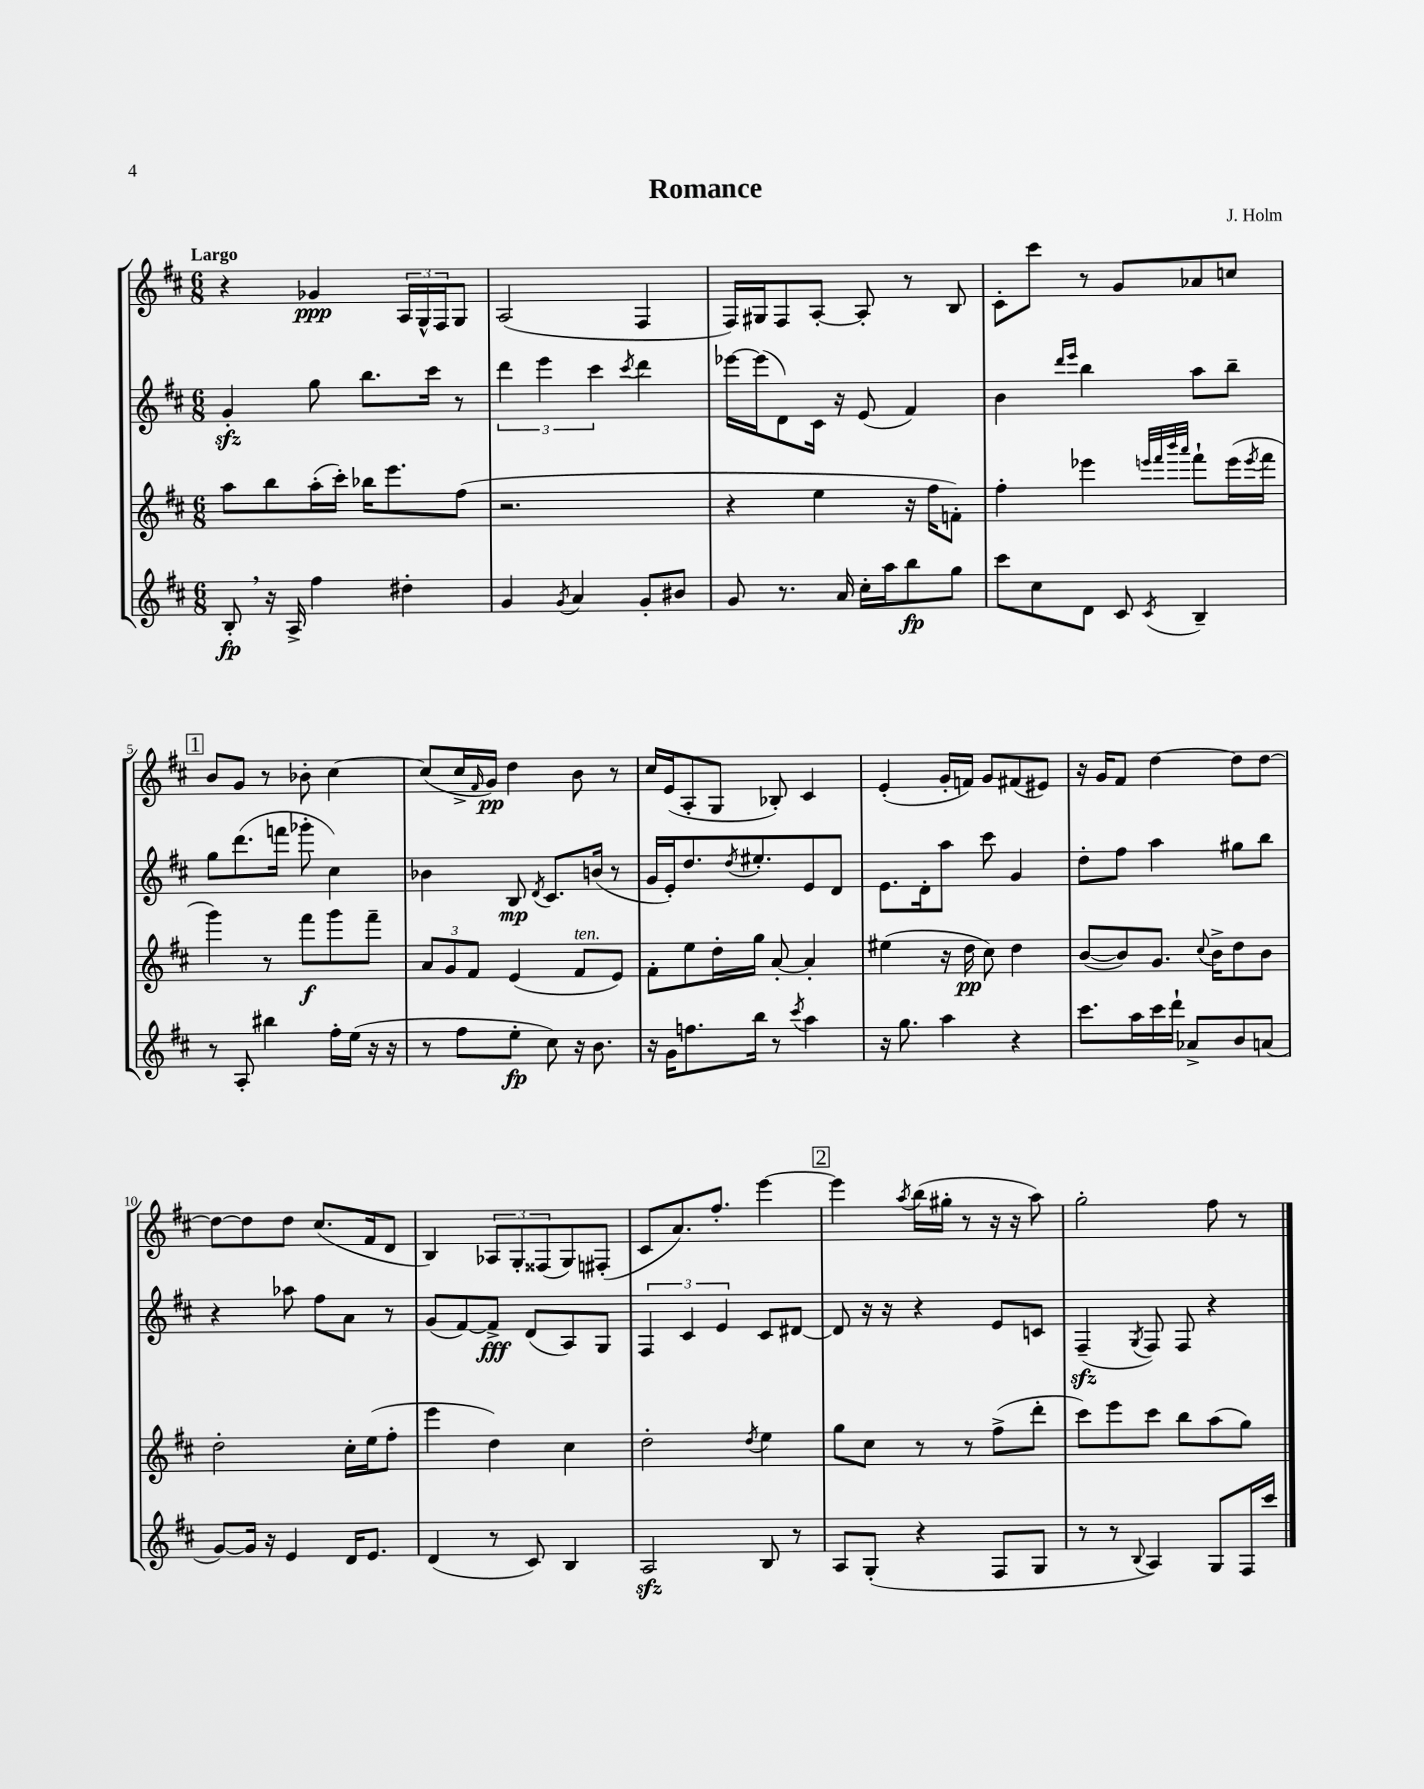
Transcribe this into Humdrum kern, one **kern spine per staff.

**kern	**kern	**kern	**kern
*staff4	*staff3	*staff2	*staff1
*clefG2	*clefG2	*clefG2	*clefG2
*k[f#c#]	*k[f#c#]	*k[f#c#]	*k[f#c#]
*M6/8	*M6/8	*M6/8	*M6/8
8B'	8aa	4g'	4r
16r	8bb	.	.
16A^	.	.	.
4ff#	(16aa'	8gg	4g-
.	16ccc#')	.	.
.	16bb-	8.bb	.
.	8.eee	.	.
4dd#'	.	.	24A
.	.	.	24G^^
.	.	16ccc#	.
.	.	.	24F#
.	(8ff#	8r	8G
=	=	=	=
4g	2.r	6ddd	(2A
.	.	6eee	.
8qg	.	.	.
4a	.	.	.
.	.	6ccc#	.
.	.	8qccc#	.
8g'	.	4ddd	4F#
8b#	.	.	.
=	=	=	=
8g	4r	[16eee-	16F#)
.	.	(16eee-]	16G#
8.r	.	8d)	8F#
.	4ee	16c#	[8A'
16a	.	16r	.
16cc#'	.	(8e	8A']
16aa	.	.	.
8bb	16r	4f#)	8r
.	16ff#	.	.
8gg	8f')	.	8B
=	=	=	=
8ccc#	4ff#'	4b	8c#'
8cc#	.	.	8ccc#
.	.	16qqddd	.
.	.	16qqeee	.
8d	4eee-	4bb	8r
8c#	.	.	8g
.	32qqeee	.	.
.	32qqfff#	.	.
.	32qqbbb	.	.
8qc#	32qqaaa	.	.
4B~	8fff#`	8aa	8a-
.	(16eee	8bb~	8cc
.	8qeee	.	.
.	16fff#	.	.
=	=	=	=
8r	4ggg)	8gg	8b
8A'	.	(8.ddd	8g
4bb#	8r	.	8r
.	.	16fff	.
.	8fff#	8ggg-'	8b-'
16ff#'	8ggg	4cc#)	[4cc#
(16ee	.	.	.
16r	8fff#~	.	.
16r	.	.	.
=	=	=	=
8r	12a	4b-	(8cc#]
.	12g	.	.
8ff#	.	.	16cc#^
.	12f#	.	.
.	.	.	16qqf#
.	.	.	16g)
8ee'	(4e	8B	4dd
.	.	8qd	.
8cc#)	.	8.c#	.
16r	8f#	.	8b
8.b	.	(16b	.
.	8e)	8r	8r
=	=	=	=
16r	8f#'	16g	16cc#
16g	.	16e')	(16e
8.ff	8ee	8.dd	8A'
.	16dd'	.	8G
.	.	8qdd	.
16bb	16gg	8.ee#'	.
8r	[8a'	.	8B-')
8qccc#	.	.	.
4aa	4a']	8e	4c#
.	.	8d	.
=	=	=	=
16r	(4ee#	8.e	(4e'
8.gg	.	.	.
.	.	16d'	.
4aa	16r	8aa	16g'
.	16dd	.	16f)
.	8cc#)	8ccc#	8g
4r	4dd	4g	(8f#
.	.	.	8e#)
=	=	=	=
8.ccc#	([8b	8dd'	16r
.	.	.	16g
.	8b])	8ff#	8f#
16aa	.	.	.
16ccc#	8.g	4aa	[4dd
16ddd`	.	.	.
8a-^	.	.	.
.	8qqcc#	.	.
.	16b^	.	.
8b	8dd	8gg#	8dd]
(8a	8b	8bb	[8dd
=	=	=	=
[8g)	2dd'	4r	8dd_
16g]	.	.	8dd]
16r	.	.	.
4e	.	8aa-	8dd
.	.	8ff#	(8.cc#
16d	16cc#'	8a	.
8.e	(16ee	.	16f#
.	8ff#'	8r	8d
=	=	=	=
(4d	4eee	(8g	4B)
.	.	[8f#)	.
8r	4dd)	8f#^]	12A-
.	.	.	12G'
8c#)	.	(8d	.
.	.	.	(12F##
4B	4cc#	8A)	8G)
.	.	8G	(8F#'
=	=	=	=
2A	2dd'	6F#	8c#
.	.	.	8.a)
.	.	6c#	.
.	.	.	8.ff#'
.	.	6e	.
.	8qdd	.	.
8B	4ee	8c#	[4eee
8r	.	[8d#	.
=	=	=	=
8A	8gg	8d#]	4eee]
(8G'	8cc#	16r	.
.	.	16r	.
.	.	.	8qaa
4r	8r	4r	(16bb
.	.	.	16gg#'
.	8r	.	8r
8F#	(8ff#^	8e	16r
.	.	.	16r
8G	8ddd'	8c	8aa)
=	=	=	=
8r	8ccc#)	(4F#~	2gg'
8r	8eee	.	.
8qqB	.	8qG	.
4A)	8ccc#	8F#)	.
.	8bb	8F#	.
8G	(8aa	4r	8ff#
16F#	8gg)	.	8r
16ccc#	.	.	.
==	==	==	==
*-	*-	*-	*-
